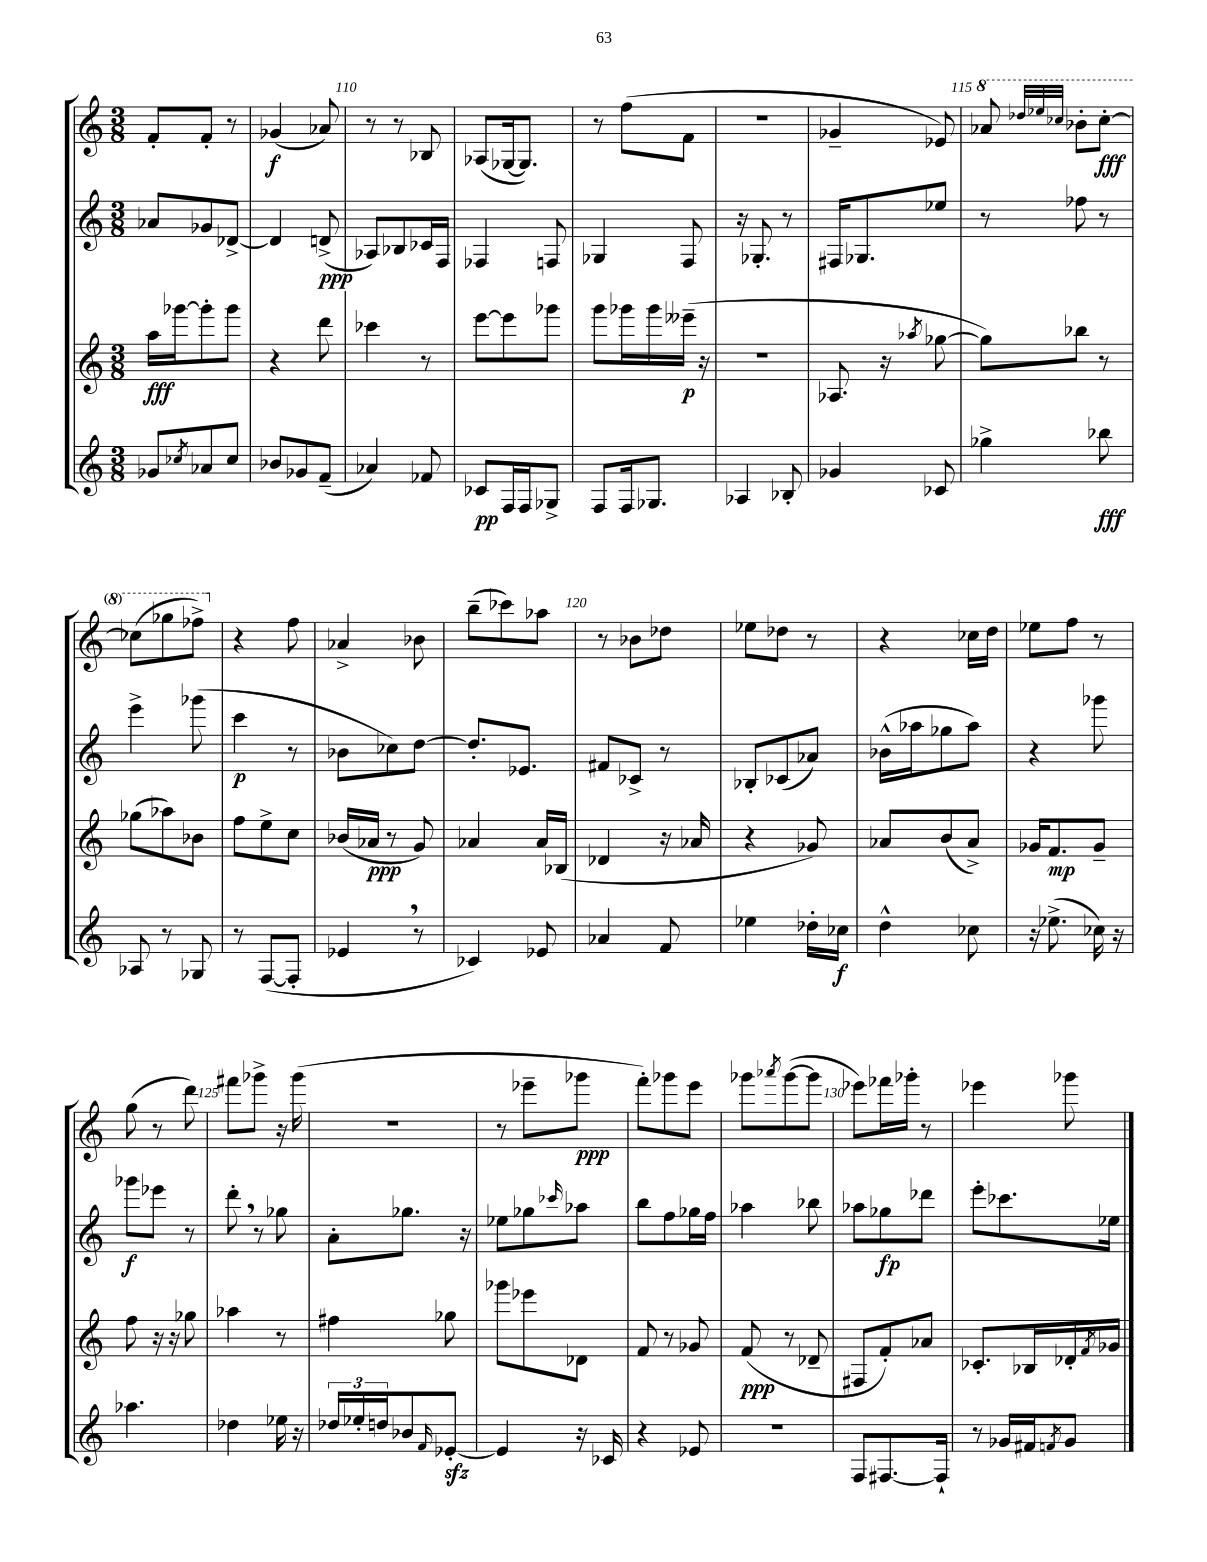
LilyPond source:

<<
\new StaffGroup <<
\new Staff = "s0" {
    \clef treble \key c \major \numericTimeSignature \time 3/8
    f'8-. f'8-. r8 |
    ges'4\f( aes'8) |
    r8 r8 bes8 |
    aes8( ges16~ ges8.) |
    r8 f''8( f'8 |
    R4. |
    ges'4-- ees'8) |
    \ottava #1 aes''8 \grace { des'''32 ees'''32 ces'''32 } bes''8-. ces'''8~-.\fff |
    ces'''8( ges'''8 fes'''8->) \ottava #0 |
    r4 f''8 |
    aes'4-> bes'8 |
    b''8--( ces'''8) aes''8 |
    r8 bes'8 des''8 |
    ees''8 des''8 r8 |
    r4 ces''16 d''16 |
    ees''8 f''8 r8 |
    g''8( r8 d'''8) |
    fis'''8 ges'''8-> r16 ges'''16( |
    R4. |
    r8 ees'''8-- ges'''8\ppp |
    f'''8-.) ges'''8 e'''8 |
    ges'''8 \acciaccatura { aes'''8 } ges'''8~( ges'''8 |
    ees'''8) fes'''16 ges'''16-. r8 |
    ees'''4 ges'''8 \bar "|." |
}
\new Staff = "s1" {
    \clef treble \key c \major \numericTimeSignature \time 3/8
    aes'8 ges'8 des'8~-> |
    des'4 d'8->\ppp( |
    aes8) bes8 ces'16 f16 |
    fes4 f8 |
    ges4 f8 |
    r16 ges8.-. r8 |
    fis16 ges8. ees''8 |
    r8 fes''8 r8 |
    e'''4-> ges'''8( |
    c'''4\p r8 |
    bes'8 ces''8) d''8~ |
    d''8.-. ees'8. |
    fis'8 ces'8-> r8 |
    bes8-. ces'8( aes'8) |
    bes'16-^( aes''16 ges''8 aes''8) |
    r4 ges'''8 |
    ges'''8\f ees'''8 r8 |
    d'''8-. \breathe r8 ges''8 |
    a'8-. ges''8. r16 |
    ees''8 ges''8 \grace { ces'''16 } aes''8 |
    b''8 f''8 ges''16 f''16 |
    aes''4 bes''8 |
    aes''8 ges''8\fp des'''8 |
    e'''8-. ces'''8. ees''16 \bar "|." |
}
\new Staff = "s2" {
    \clef treble \key c \major \numericTimeSignature \time 3/8
    a''16\fff ges'''16~ ges'''8-. ges'''8 |
    r4 d'''8 |
    ces'''4 r8 |
    e'''8~ e'''8 ges'''8 |
    g'''8 ges'''16 ges'''16 eeses'''16--\p( r16 |
    r4. |
    aes8. r16 \acciaccatura { aes''8 } ges''8~ |
    ges''8) bes''8 r8 |
    ges''8( aes''8) bes'8 |
    f''8 e''8-> c''8 |
    bes'16( aes'16\ppp r8 g'8) |
    aes'4 aes'16 bes16( |
    des'4 r16 aes'16 |
    r4 ges'8) |
    aes'8 b'8( aes'8->) |
    ges'16 f'8.\mp ges'8-- |
    f''8 r16 r16 ges''8 |
    aes''4 r8 |
    fis''4 ges''8 |
    ges'''8 ees'''8 des'8 |
    f'8 r8 ges'8 |
    f'8\ppp( r8 des'8-- |
    fis8 f'8-.) aes'8 |
    ces'8.-. bes16 des'16-. \acciaccatura { f'8 } ges'16 \bar "|." |
}
\new Staff = "s3" {
    \clef treble \key c \major \numericTimeSignature \time 3/8
    ges'8 \acciaccatura { ces''8 } aes'8 ces''8 |
    bes'8 ges'8 f'8--( |
    aes'4) fes'8 |
    ces'8\pp f16 f16 ges8-> |
    f8 f16 ges8. |
    aes4 bes8-. |
    ges'4 ces'8 |
    ges''4-> bes''8\fff |
    aes8 r8 ges8 |
    r8 f8~( f8-. |
    ees'4 \breathe r8 |
    ces'4) ees'8 |
    aes'4 f'8 |
    ees''4 des''16-. ces''16\f |
    d''4-^ ces''8 |
    r16 ees''8.->( ces''16) r16 |
    aes''4. |
    des''4 ees''16 r16 |
    \tuplet 3/2 { des''16 ees''16-. d''16 } bes'8 \grace { f'16 } ees'8~-.\sfz |
    ees'4 r16 ces'16 |
    r4 ees'8 |
    R4. |
    f8 fis8.~ fis16-! |
    r8 ges'16 fis'16 \acciaccatura { f'8 } ges'8 \bar "|." |
}
>>
>>
\layout { \context { \Score currentBarNumber = #108 \override BarNumber.break-visibility = ##(#f #t #t) barNumberVisibility = #(every-nth-bar-number-visible 5) } }
